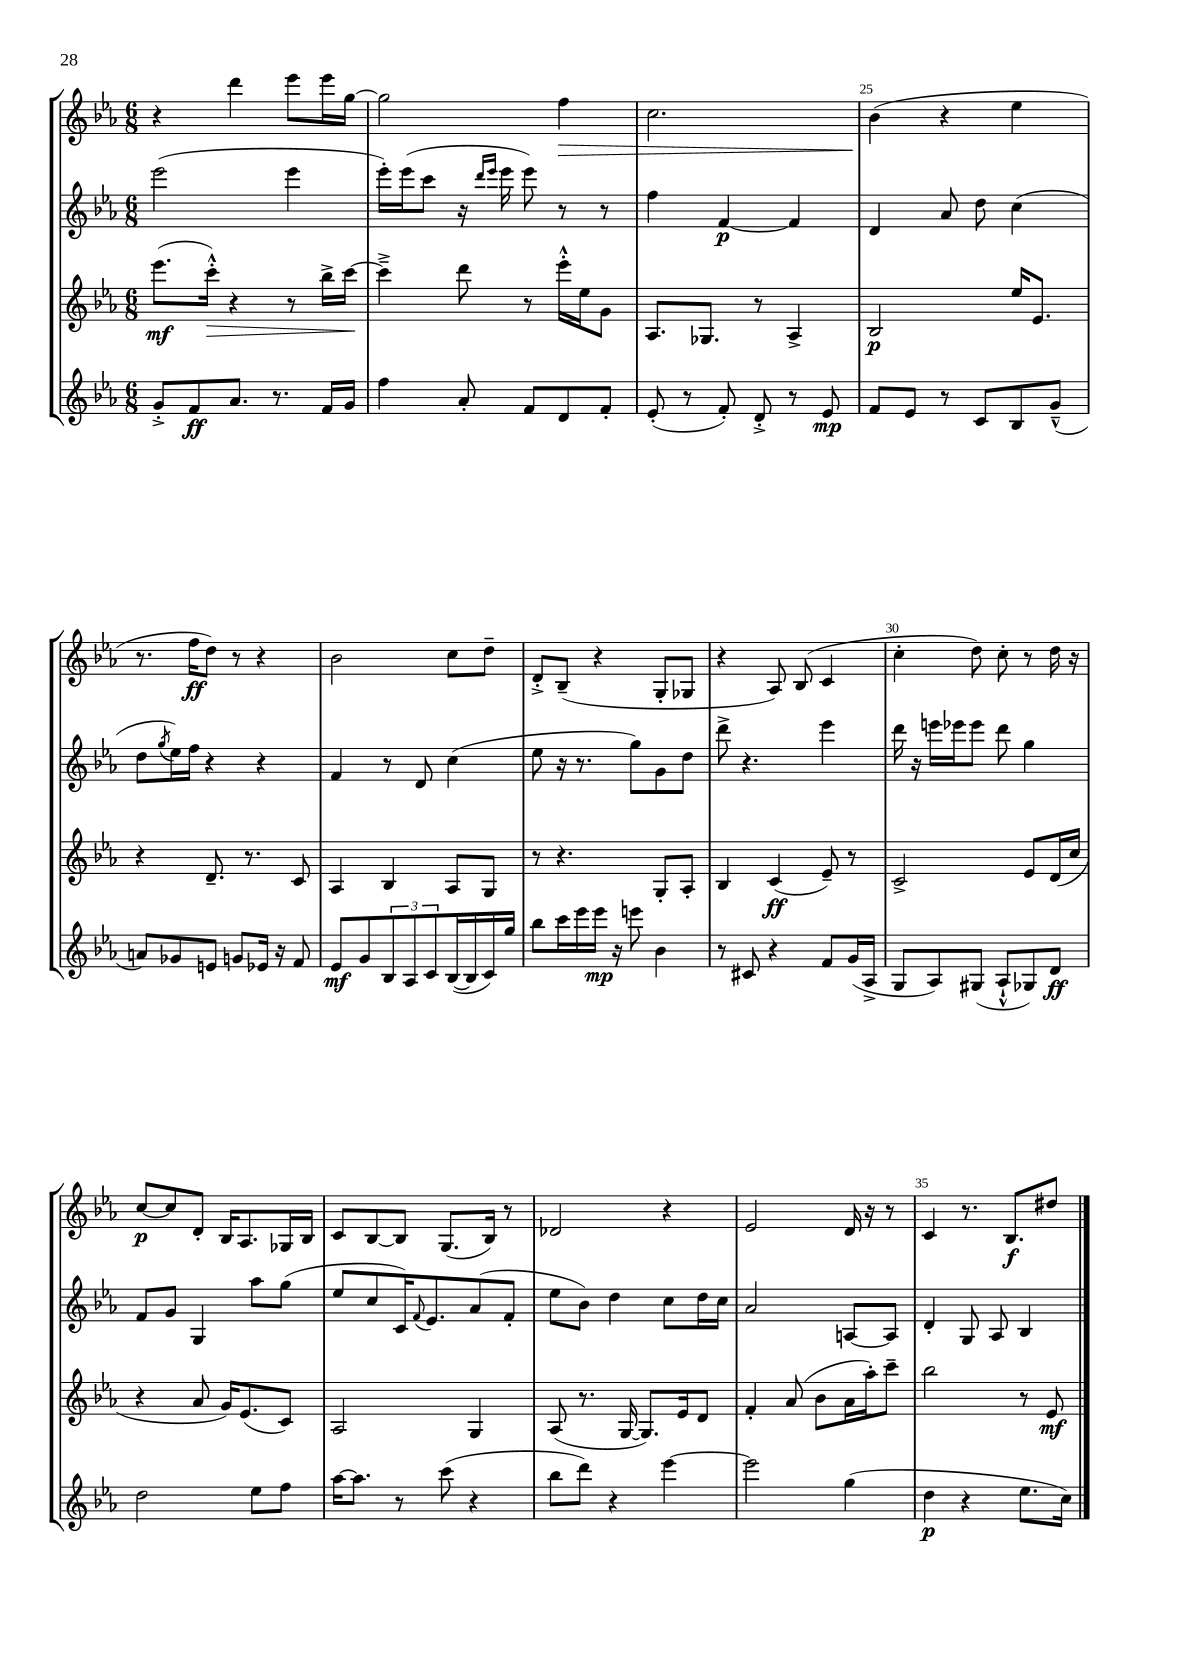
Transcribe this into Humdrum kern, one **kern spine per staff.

**kern	**kern	**kern	**kern
*staff4	*staff3	*staff2	*staff1
*clefG2	*clefG2	*clefG2	*clefG2
*k[b-e-a-]	*k[b-e-a-]	*k[b-e-a-]	*k[b-e-a-]
*M6/8	*M6/8	*M6/8	*M6/8
8g'^/L	(8.eee-\L	(2eee-\	4r
8f/	.	.	.
.	16ccc'^^\Jk)	.	.
8.a-/J	4r	.	4ddd\
8.r	.	.	.
.	8r	4eee-\	8eee-\L
16f/LL	16bb-^\LL	.	16eee-\L
16g/JJ	[16ccc\JJ	.	[16gg\JJ
=	=	=	=
4ff\	4ccc~^\]	16eee-'\LL)	2gg\]
.	.	(16eee-\J	.
.	.	8ccc\J	.
8a-'/	8ddd\	16r	.
.	.	16qqddd/LL	.
.	.	16qqeee-/JJ	.
.	.	16eee-\	.
8f/L	8r	8eee-\)	.
8d/	16eee-'^^\LL	8r	4ff\
.	16ee-\J	.	.
8f'/J	8g\J	8r	.
=	=	=	=
(8e-'/	8.A-/L	4ff\	2.cc\
8r	.	.	.
.	8.G-/J	.	.
8f'/)	.	[4f/	.
8d'^/	8r	.	.
8r	4A-^/	4f/]	.
8e-/	.	.	.
=	=	=	=
8f/L	2B-/	4d/	(4b-\
8e-/J	.	.	.
8r	.	8a-/	4r
8c/L	.	8dd\	.
8B-/	16ee-/LK	(4cc\	4ee-\
.	8.e-/J	.	.
(8g~^^/J	.	.	.
=	=	=	=
8a/L)	4r	8dd\L	8.r
.	.	8qgg/	.
8g-/	.	16ee-\L)	.
.	.	16ff\JJ	16ff\LK
8e/J	8.d~/	4r	8dd\J)
8g/L	.	.	8r
.	8.r	.	.
16e-/Jk	.	4r	4r
16r	.	.	.
8f/	8c/	.	.
=	=	=	=
8e-/L	4A-/	4f/	2b-\
8g/	.	.	.
12B-/	4B-/	8r	.
12A-/	.	.	.
.	.	8d/	.
12c/	.	.	.
([16B-/L	8A-/L	(4cc\	8cc\L
16B-/]	.	.	.
16c/)	8G/J	.	8dd~\J
16gg/JJ	.	.	.
=	=	=	=
8bb-\L	8r	8ee-\	8d'^/L
16ccc\L	4.r	16r	(8B-~/J
16eee-\	.	8.r	.
16eee-\JJ	.	.	4r
16r	.	.	.
8eee\	.	8gg\L)	.
4b-\	8G'/L	8g\	8G'/L
.	8A-'/J	8dd\J	8G-/J
=	=	=	=
8r	4B-/	8ddd^\	4r
8c#/	.	4.r	.
4r	(4c/	.	8A-/)
.	.	.	(8B-/
8f/L	8e-~/)	4eee-\	4c/
(16g/L	8r	.	.
16A-^/JJ	.	.	.
=	=	=	=
8G/L	2c^/	16ddd\	4cc'\
.	.	16r	.
8A-/)	.	16eee\LL	.
.	.	16eee-\J	.
(8G#/J	.	8eee-\J	8dd\)
8A-`^^/L	.	8ddd\	8cc'\
8G-/)	8e-/L	4gg\	8r
8d/J	(16d/L	.	16dd\
.	16cc/JJ	.	16r
=	=	=	=
2dd\	4r	8f/L	[8cc/L
.	.	8g/J	8cc/]
.	8a-/	4G/	8d'/J
.	16g/LK)	.	16B-/LK
.	(8.e-/	.	8.A-/
8ee-\L	.	8aa-\L	.
8ff\J	8c/J)	(8gg\J	16G-/L
.	.	.	16B-/JJ
=	=	=	=
[16aa-\LK	2A-/	8ee-/L	8c/L
8.aa-\]J	.	.	.
.	.	8cc/	[8B-/
8r	.	16c/K)	8B-/]J
.	.	8qqf/	.
.	.	8.e-/	.
(8ccc\	.	.	(8.G/L
4r	4G/	(8a-/	.
.	.	.	16B-/Jk)
.	.	8f'/J	8r
=	=	=	=
8bb-\L	(8A-/	8ee-\L	2d-/
8ddd\J)	8.r	8b-\J)	.
4r	.	4dd\	.
.	[16G/	.	.
.	8.G/]L)	.	.
[4eee-\	.	8cc\L	4r
.	16e-/k	.	.
.	8d/J	16dd\L	.
.	.	16cc\JJ	.
=	=	=	=
2eee-\]	4f'/	2a-/	2e-/
.	(8a-/	.	.
.	8b-\L	.	.
(4gg\	16a-\L	[8A/L	16d/
.	16aa-'\J)	.	16r
.	8ccc~\J	8A/]J	8r
=	=	=	=
4dd\	2bb-\	4d'/	4c/
4r	.	8G/	8.r
.	.	8A-/	.
.	.	.	8.B-/L
8.ee-\L	8r	4B-/	.
.	8e-/	.	8dd#/J
16cc\Jk)	.	.	.
==	==	==	==
*-	*-	*-	*-
